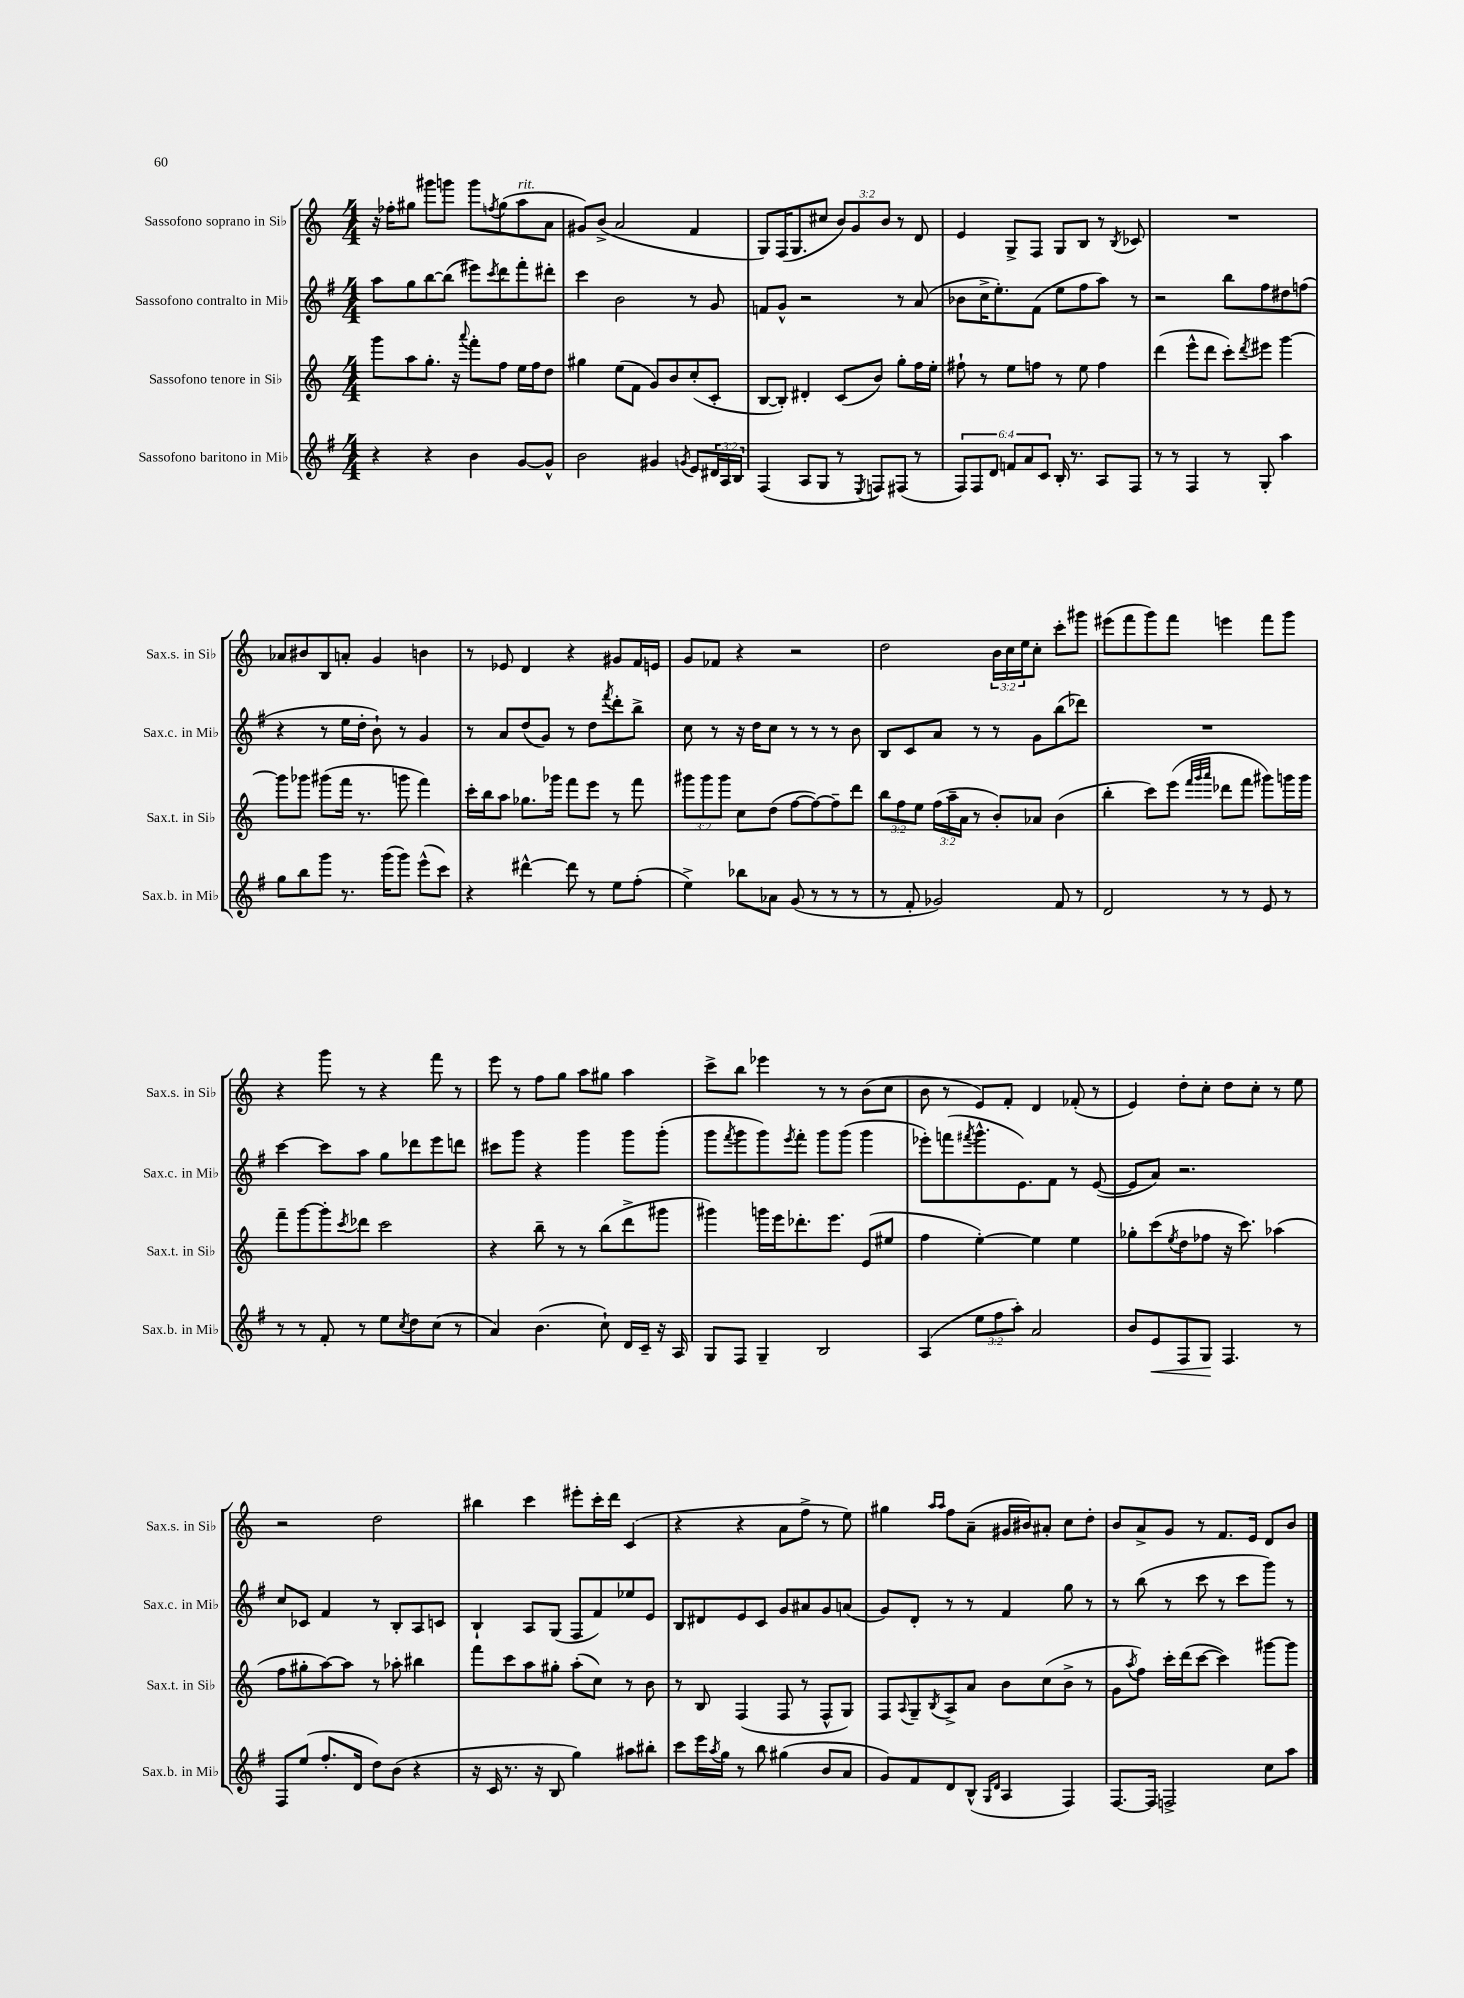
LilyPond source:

<<
\new StaffGroup <<
\new Staff = "s0" \with { instrumentName = "Sassofono soprano in Sib" shortInstrumentName = "Sax.s. in Sib" } {
    \clef treble \key c \major \numericTimeSignature \time 4/4 \override Staff.TupletNumber.text = #tuplet-number::calc-fraction-text
    r16 fes''16-. gis''8 gis'''8 g'''8 g'''8 \acciaccatura { f''8 } gis''8( a''8^\markup { \italic "rit." } a'8 |
    gis'8) b'8->( a'2 f'4 |
    g8) f16( g8. cis''8 \tuplet 3/2 { b'8) g'8 b'8 } r8 d'8 |
    e'4 g8-> f8 g8 b8 r8 \acciaccatura { b8 } ces'8 |
    R1 |
    aes'8 bis'8 b8 a'8-. g'4 b'4 |
    r8 ees'8 d'4 r4 gis'8 f'16 e'16 |
    g'8 fes'8 r4 r2 |
    d''2 \tuplet 3/2 { b'16 c''16 e''16 } c''8-. c'''8-. gis'''8 |
    eis'''8( f'''8 g'''8) f'''8 e'''4 f'''8 g'''8 |
    r4 g'''8 r8 r4 f'''8 r8 |
    e'''8 r8 f''8 g''8 a''8 gis''8 a''4 |
    c'''8-> b''8 ees'''4 r8 r8 b'8( c''8 |
    b'8 r8 e'8) f'8-. d'4 fes'8-.( r8 |
    e'4) d''8-. c''8-. d''8 c''8-. r8 e''8 |
    r2 d''2 |
    bis''4 c'''4 eis'''8-. c'''16-. d'''16 c'4( |
    r4 r4 a'8 f''8-> r8 e''8) |
    gis''4 \grace { a''16 a''16 } f''8 a'8--( gis'16 bis'16) ais'8-. c''8 d''8-. |
    b'8 a'8-> g'8 r8 f'8. e'16 d'8 b'8 \bar "|." |
}
\new Staff = "s1" \with { instrumentName = "Sassofono contralto in Mib" shortInstrumentName = "Sax.c. in Mib" } {
    \clef treble \key g \major \numericTimeSignature \time 4/4
    a''8 g''8 b''8~ b''8( eis'''8) \acciaccatura { c'''8 } d'''8 fis'''8-. dis'''8-. |
    c'''4 b'2 r8 g'8 |
    f'8 g'8-^ r2 r8 a'8( |
    bes'8 c''16-> e''8.-.) fis'8( e''8 fis''8 a''8) r8 |
    r2 b''8 fis''8 dis''8 f''8( |
    r4 r8 e''16 d''16-. b'8-!) r8 g'4 |
    r8 a'8 d''8( g'8) r8 d''8 \acciaccatura { fis'''8 } d'''8-. b''8-> |
    c''8 r8 r16 d''16 c''8 r8 r8 r8 b'8 |
    b8 c'8 a'8 r8 r8 g'8 b''8( des'''8) |
    R1 |
    c'''4~ c'''8 a''8 g''8 des'''8 e'''8 d'''8 |
    cis'''8 g'''8 r4 g'''4 g'''8 g'''8-.( |
    g'''8 \acciaccatura { fis'''8 } g'''8 g'''8) \acciaccatura { e'''8 } fis'''8-. g'''8 g'''8( g'''4 |
    ees'''8-.) f'''8( \acciaccatura { fis'''8 } g'''8.-^ e'8.) fis'8 r8 e'8~( |
    e'8 a'8) r2. |
    c''8 ces'8 fis'4 r8 b8-. a8 c'8 |
    b4-! a8 g8( fis8 fis'8) ees''8 e'8 |
    b8 dis'8 e'8 c'8 g'8 ais'8 g'8 a'8( |
    g'8) d'8-. r8 r8 fis'4 g''8 r8 |
    r8 b''8( r8 c'''8 r8 c'''8 g'''8) r8 \bar "|." |
}
\new Staff = "s2" \with { instrumentName = "Sassofono tenore in Sib" shortInstrumentName = "Sax.t. in Sib" } {
    \clef treble \key c \major \numericTimeSignature \time 4/4 \override Staff.TupletNumber.text = #tuplet-number::calc-fraction-text
    g'''8 a''8 g''8.-. r16 \appoggiatura { a'''8 } f'''8-. f''8 e''16 f''16 d''8 |
    gis''4 e''8( f'8 g'8) b'8 c''8-.( c'8-. |
    b8~ b8-.) dis'4-. c'8( b'8) g''8-. f''16 e''16-. |
    fis''8-! r8 e''8 f''8 r8 e''8 f''4 |
    d'''4( e'''8-^ d'''8 c'''8-.) \acciaccatura { d'''8 } eis'''8 g'''4~ |
    g'''8 ges'''8 gis'''8( f'''16 r8. g'''8 f'''4) |
    c'''16-. b''16 a''8 ges''8. ges'''16 f'''8 e'''8 r8 f'''8 |
    \tuplet 3/2 { gis'''8 gis'''8 gis'''8 } c''8 d''8( f''8~ f''8~) f''8-- d'''8 |
    \tuplet 3/2 { b''8 f''8 e''8 } \tuplet 3/2 { f''16( a''16-- a'16 } r8 b'8-.) aes'8 b'4( |
    b''4-. c'''8) e'''8( \grace { f'''32 g'''32 a'''32 } des'''8 f'''8 gis'''8) g'''16 g'''16 |
    f'''8-- g'''8~ g'''8-. \acciaccatura { c'''8 } des'''8 c'''2 |
    r4 b''8-- r8 r8 b''8( d'''8-> gis'''8 |
    gis'''4) g'''16 e'''16 des'''8.-. e'''8. e'8( eis''8 |
    f''4 e''4~-.) e''4 e''4 |
    ges''8-. c'''8( \acciaccatura { e''8 } d''8 fes''8 r16 c'''8.) aes''4( |
    f''8 gis''8-. a''8~) a''8 r8 aes''8-. bis''4 |
    f'''8 c'''8 a''8 gis''8-. a''8-.( c''8) r8 b'8 |
    r8 b8 f4( f8 r8 f8-^ g8) |
    f8 \appoggiatura { a8 } g8-- \acciaccatura { b8 } a8-> a'8 b'8 c''8( b'8-> r8 |
    g'8 \acciaccatura { a''8 } f''8) c'''16-. d'''16( c'''8~ c'''4) gis'''8~ gis'''8 \bar "|." |
}
\new Staff = "s3" \with { instrumentName = "Sassofono baritono in Mib" shortInstrumentName = "Sax.b. in Mib" } {
    \clef treble \key g \major \numericTimeSignature \time 4/4 \override Staff.TupletNumber.text = #tuplet-number::calc-fraction-text
    r4 r4 b'4 g'8~ g'8-^ |
    b'2 gis'4 \acciaccatura { g'8 } e'8 \tuplet 3/2 { dis'16 a16 b16 } |
    fis4( a8 g8 r8 \acciaccatura { e8 } f8) fis8( r8 |
    \tuplet 6/4 { fis8) fis8 d'8 f'8 a'8 c'8 } b16-. r8. a8 fis8 |
    r8 r8 fis4 r8 g8-. a''4 |
    g''8 b''8 g'''8 r8. g'''16( g'''8) e'''8-^( c'''8) |
    r4 dis'''4~-^ dis'''8 r8 e''8 fis''8-.( |
    e''4->) bes''8 aes'8 g'8( r8 r8 r8 |
    r8 fis'8-. ges'2) fis'8 r8 |
    d'2 r8 r8 e'8 r8 |
    r8 r8 fis'8-. r8 e''8 \acciaccatura { c''8 } d''8 c''8( r8 |
    a'4) b'4.( c''8-!) d'16 c'16-- r16 a16 |
    g8 fis8 g4-- b2 |
    a4( \tuplet 3/2 { e''8 fis''8 a''8-.) } a'2 |
    b'8 e'8\< fis8 g8\! fis4. r8 |
    fis8 e''8( fis''8.-. d'16 d''8) b'8( r4 |
    r16 c'16 r8. r16 b8 g''4) ais''8 bis''8-. |
    c'''8 e'''16 \acciaccatura { a''8 } g''16 r8 b''8 gis''4( b'8 a'8 |
    g'8) fis'8 d'8 b8-^( \grace { g16 d'16 } a4 fis4) |
    fis8.~ fis16 f2-> c''8 a''8 \bar "|." |
}
>>
>>
\layout { \context { \Score \remove "Bar_number_engraver" } }
